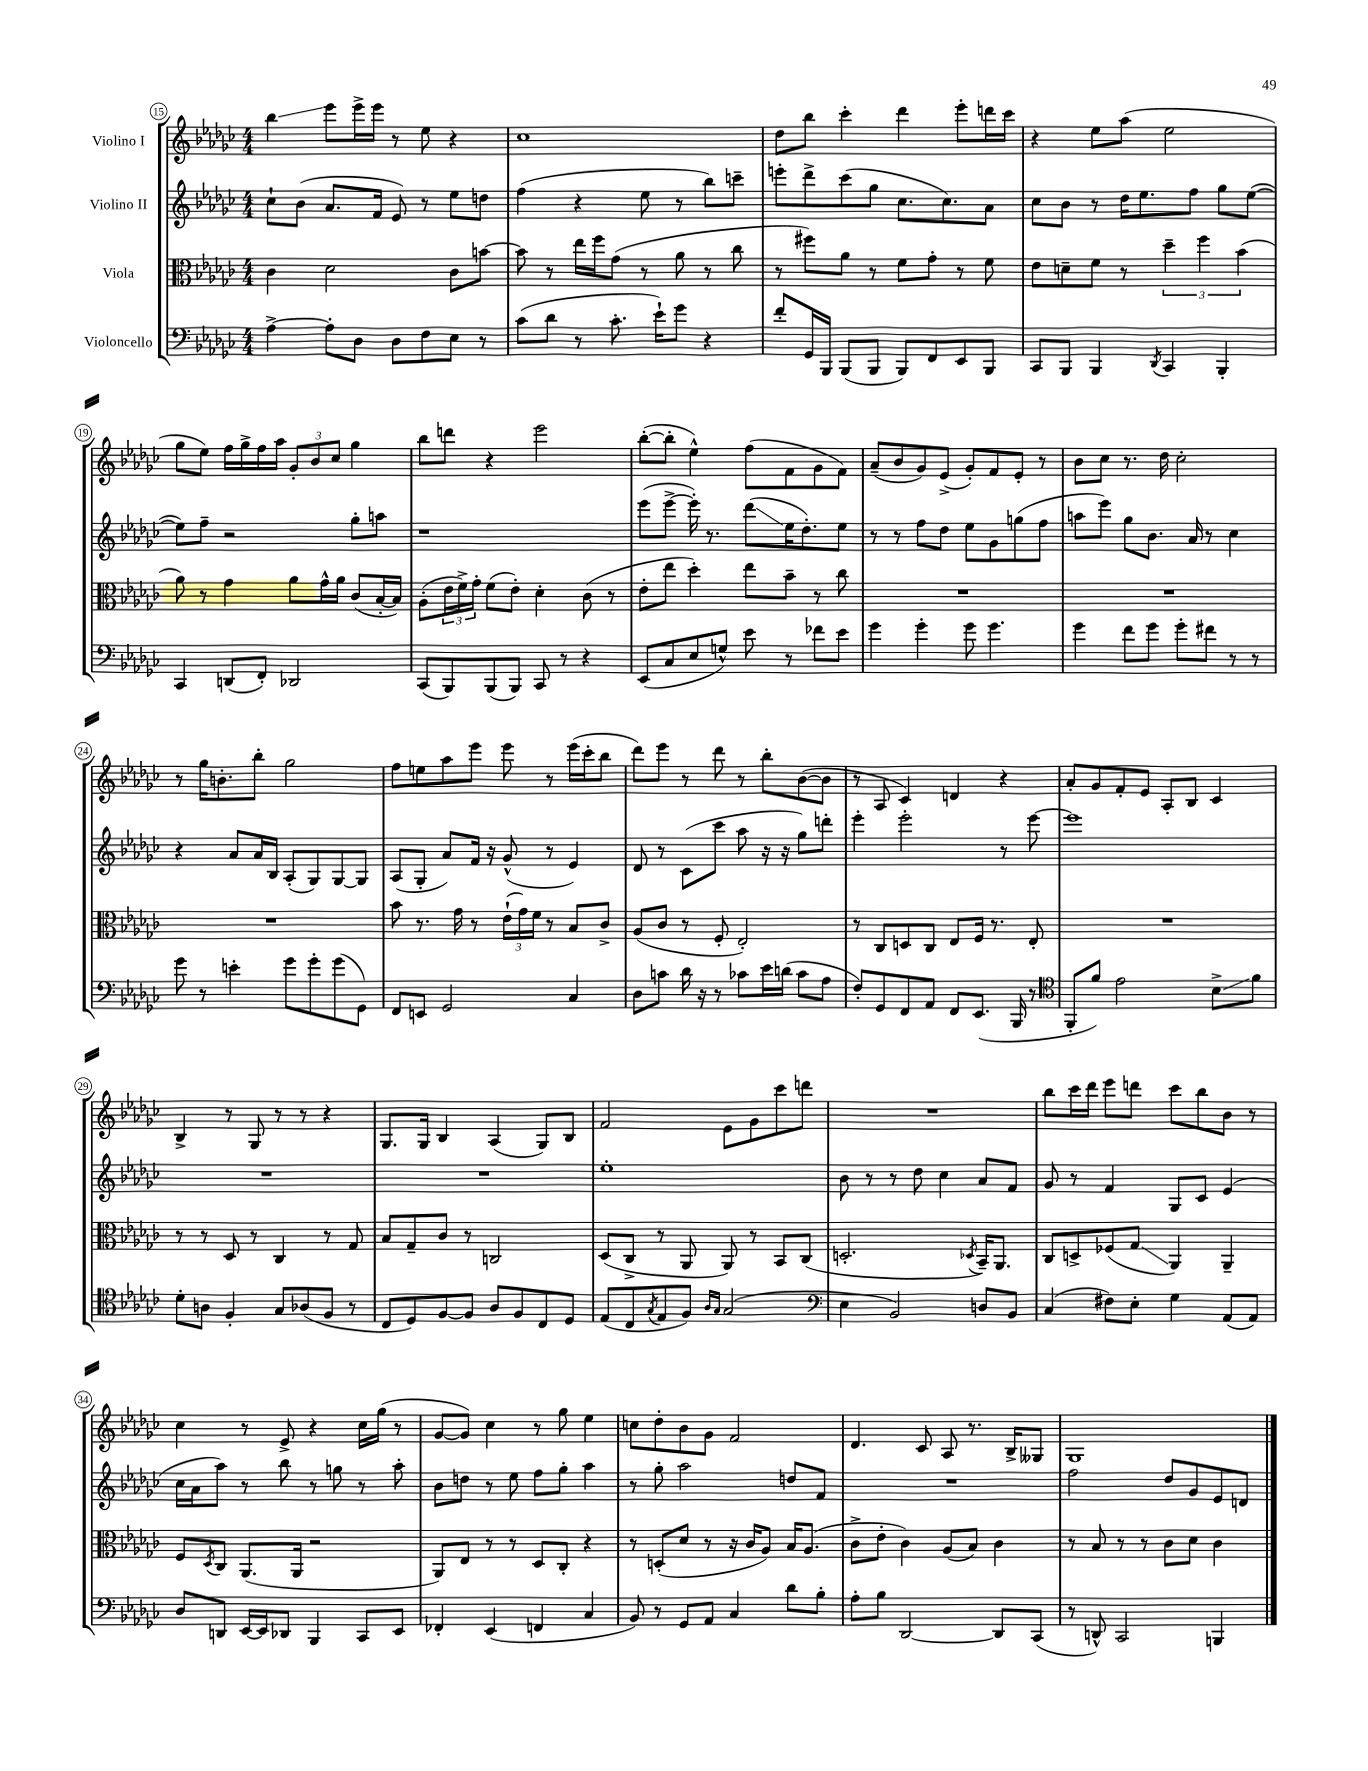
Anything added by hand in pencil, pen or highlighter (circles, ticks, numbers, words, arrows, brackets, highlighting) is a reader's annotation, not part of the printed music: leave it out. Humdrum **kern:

**kern	**kern	**kern	**kern
*staff4	*staff3	*staff2	*staff1
*clefF4	*clefC3	*clefG2	*clefG2
*k[b-e-a-d-g-c-]	*k[b-e-a-d-g-c-]	*k[b-e-a-d-g-c-]	*k[b-e-a-d-g-c-]
*M4/4	*M4/4	*M4/4	*M4/4
[4A-^\	4c-\	8cc-`\L	4bb-\
.	.	(8b-\J	.
8A-'\]L	2d-\	8.a-/L	8eee-\L
8D-\J	.	.	16eee-^\L
.	.	16f/Jk	16eee-\JJ
8D-\L	.	8e-/)	8r
8F\	.	8r	8ee-\
8E-\J	8c-\L	8ee-\L	4r
8r	[8b\J	8dd\J	.
=	=	=	=
(8c-\L	8b\]	(4ff\	1cc-
8d-\J	8r	.	.
8r	16ee-\LL	4r	.
.	16ff\J	.	.
8.c-'\	(8g-\J	.	.
.	8r	8ee-\	.
16e-`\LK)	.	.	.
8g-\J	8a-\	8r	.
4r	8r	8bb-\L)	.
.	8cc-\	8ccc~\J	.
=	=	=	=
8f'/L	8r	8eee'\L	8dd-\L
16GG-/L	8ff#\L)	8ddd-^\	8bb-\J
16BBB-/JJ	.	.	.
(8BBB-/L	8a-\J	(8ccc-\	4ccc-'\
8BBB-/J	8r	8gg-\J	.
8BBB-/L)	8f\L	8.cc-\L	4ddd-\
8FF/	8g-'\J	.	.
.	.	8.cc-\)	.
8EE-/	8r	.	8eee-'\L
8BBB-/J	8f\	8a-\J	16ddd\L
.	.	.	16ccc-\JJ
=	=	=	=
8CC-/L	8e-\L	8cc-\L	4r
8BBB-/J	8d~\	8b-\J	.
4BBB-/	8f\J	8r	8ee-\L
.	8r	16dd-\LK	(8aa-\J
.	.	8.ee-\	.
8qDD-/	.	.	.
4CC-/	6dd-~\	.	2ee-\
.	.	8ff\J	.
.	6ff\	.	.
4BBB-'/	.	8gg-\L	.
.	(6b-\	.	.
.	.	([8ee-\J	.
=	=	=	=
4CC-/	8a-\)	8ee-\]L)	8gg-\L
.	8r	8ff~\J	8ee-\J)
(8DD/L	4g-\	2r	16ff\LL
.	.	.	16gg-^\
8FF'/J)	.	.	16ff\
.	.	.	16aa-\JJ
2DD-/	8a-\L	.	12g-'/L
.	.	.	12b-/
.	16g-^^\L	.	.
.	.	.	12cc-/J
.	16a-\JJ	.	.
.	(8c-/L	8gg-'\L	4gg-\
.	[16B-'/L	8aa\J	.
.	16B-/]JJ)	.	.
=	=	=	=
(8CC-/L	(8A-'\L	1r	8bb-\L
8BBB-/)	24e-\L	.	8ddd\J
.	24f^\)	.	.
.	24g-'\JJ	.	.
(8BBB-/	(8f\L	.	4r
8BBB-/J)	8e-'\J)	.	.
8CC-/	4d-'\	.	2eee-\
8r	.	.	.
4r	(8c-\	.	.
.	8r	.	.
=	=	=	=
(8EE-/L	8e-'\L	(8eee-\L	([8bb-'\L
8C-/	8ee-\J	[8eee-^\J	8bb-'\]J
8E-/	4dd-'\)	16eee-'\])	4ee-^^\)
.	.	8.r	.
8G^^/J)	.	.	.
8e-\	8ee-\L	(8ddd-\L	(8ff\L
8r	8b-~\J	16ee-\K	8f\
.	.	8.dd-'\)	.
8f-\L	8r	.	8g-\
8e-\J	8cc-\	8ee-\J	8f\J)
=	=	=	=
4g-\	1r	8r	(8a-~/L
.	.	8r	8b-/
4g-'\	.	8ff\L	8g-/)
.	.	8dd-\J	(8e-^/J
8g-\	.	8ee-\L	8g-'/L)
4.g-\	.	8g-\	8f/
.	.	(8gg\	8e-'/J
.	.	8ff\J	8r
=	=	=	=
4g-\	1r	8aa\L	8b-\L
.	.	8eee-\J)	8cc-\J
8f\L	.	8gg-\L	8.r
8g-\J	.	8.b-\J	.
.	.	.	16dd-\
8g-'\L	.	.	2cc-'\
.	.	16a-/	.
8f#\J	.	8r	.
8r	.	4cc-\	.
8r	.	.	.
=	=	=	=
8g-\	1r	4r	8r
8r	.	.	16gg-\LK
.	.	.	8.b'\
4e'\	.	8a-/L	.
.	.	16a-/L	8bb-'\J
.	.	16B-/JJ	.
8g-\L	.	(8A-'/L	2gg-\
8g-'\	.	8G-/)	.
(8g-\	.	[8G-/	.
8GG-\J)	.	8G-/]J	.
=	=	=	=
8FF/L	8b-\	(8A-/L	8ff\L
8EE/J	8.r	8G-'/J	8ee\
2GG-/	.	8a-/L)	8aa-\
.	16g-\	.	.
.	8r	16f/Jk	8eee-\J
.	.	16r	.
.	(24e-`\LL	(8g-^^/	8eee-\
.	24g-\)	.	.
.	24f\JJ	.	.
.	8r	8r	8r
4C-/	8B-/L	4e-/)	(16eee-\LL
.	.	.	16ccc-'\J
.	8c-^/J	.	8bb-\J
=	=	=	=
8D-\L	(8A-/L	8d-/	8ddd-\L)
8c\J	8c-/J	8r	8eee-\J
16d-\	8r	(8c-\L	8r
16r	.	.	.
8r	8F'/	8ccc-\J	8ddd-\
8c-\L	2E-'/)	8aa-\	8r
16e-\L	.	16r	8bb-'\L
(16d\JJ	.	16r	.
8c-\L	.	8gg-\L)	([8b-\
8A-\J	.	8ddd'\J	8b-\]J
=	=	=	=
8F'/L)	8r	4eee-'\	8r
8GG-/	8C-/L	.	8A-/
8FF/	8D/	2eee-'\	4c-/)
8AA-/J	8C-/J	.	.
8FF/L	8E-/L	.	4d/
(8.EE-/J	16F/Jk	.	.
.	8.r	.	.
.	.	8r	4r
16BBB-/	.	.	.
8r	8E-'/	[8eee-\	.
=	=	=	=
*clefC4	*	*	*
8FF'/L	1r	1eee-]	8a-'/L
8f/J)	.	.	8g-/
2e-\	.	.	8f'/
.	.	.	8e-/J
.	.	.	8A-'/L
.	.	.	8B-/J
8B-^\L	.	.	4c-/
8f\J	.	.	.
=	=	=	=
8d-'\L	8r	1r	4B-^/
8A\J	8r	.	.
4F'/	8D-/	.	8r
.	8r	.	8G-/
8G-/L	4C-/	.	8r
(8A-/	.	.	8r
8F/J	8r	.	4r
8r	8G-/	.	.
=	=	=	=
8C-/L	8B-/L	1r	8.G-/L
8D-/)	8G-~/	.	.
.	.	.	16G-/Jk
[8F/	8c-/J	.	4B-/
8F/]J	8r	.	.
8A-/L	2C/	.	(4A-/
8F/	.	.	.
8C-/	.	.	8G-/L)
8D-/J	.	.	8B-/J
=	=	=	=
(8E-/L	(8D-/L	1ee-'	2f/
8C-/	8C-^/J	.	.
8qG-/	.	.	.
8E-/	8r	.	.
8F/J)	8AA-/	.	.
16qqA-/LL	.	.	.
16qqG-/JJ	.	.	.
(2G-/	8AA-/)	.	8e-\L
.	8r	.	8g-\
.	8BB-/L	.	8ccc-\
.	(8C-/J	.	8ddd\J
=	=	=	=
*clefF4	*	*	*
4E-\	2.D'/	8b-\	1r
.	.	8r	.
2BB-/)	.	8r	.
.	.	8dd-\	.
.	.	4cc-\	.
.	8qD-/	.	.
8D/L	16BB-~/LK)	8a-/L	.
.	8.AA-/J	.	.
8BB-/J	.	8f/J	.
=	=	=	=
(4C-/	8C-/L	8g-/	8bb-\L
.	8D^/	8r	16ccc-\L
.	.	.	16ddd-\JJ
8F#\L)	(8F-/	4f/	8eee-\L
8E-'\J	8G-/J	.	8ddd\J
4G-\	4AA-/)	8G-/L	8ccc-\L
.	.	8c-/J	8bb-\
(8AA-/L	4AA-~/	(4e-/	8b-\J
8AA-/J)	.	.	8r
=	=	=	=
8D-/L	8F/L	16cc-\LL	4cc-\
.	.	16a-\J	.
.	8qD-/	.	.
8DD/J	8C-/J	8aa-\J)	.
[16EE-/LL	(8.AA-/L	8r	8r
16EE-/]J	.	.	.
8DD-/J	.	8bb-\	8e-^/
.	16AA-/Jk	.	.
4BBB-/	2r	8r	4r
.	.	8gg\	.
8CC-/L	.	8r	16cc-\LL
.	.	.	(16gg-\JJ
8EE-/J	.	8aa-'\	8r
=	=	=	=
4FF-'/	8AA-/L)	8b-\L	[8g-/L
.	8E-/J	8dd\J	8g-/]J)
(4EE-/	8r	8r	4cc-\
.	8r	8ee-\	.
4FF/	8D-/L	8ff\L	8r
.	8C-'/J	8gg-'\J	8gg-\
4C-/	4r	4aa-\	4ee-\
=	=	=	=
8BB-/)	8r	8r	8cc\L
8r	(8D'/L	8gg-'\	8dd-'\
8GG-/L	8d-/J	2aa-\	8b-\
8AA-/J	8r	.	8g-\J
4C-/	16r	.	2f/
.	16c-/LK	.	.
.	8A-/J)	.	.
8d-\L	16B-/LK	8dd/L	.
.	(8.A-/J	.	.
8B-'\J	.	8f/J	.
=	=	=	=
8A-'\L	8c-^\L	1r	4.d-/
8B-\J	8e-'\J	.	.
[2DD-/	4c-\)	.	.
.	.	.	8c-/
.	(8A-/L	.	8A-/
.	8B-/J)	.	8.r
8DD-/]L	4c-\	.	.
.	.	.	16B-^/LK
(8CC-/J	.	.	8G--/J
=	=	=	=
8r	8r	2ff\	1G-
8DD^^/)	8B-/	.	.
2CC-/	8r	.	.
.	8r	.	.
.	8c-\L	8dd-/L	.
.	8d-\J	8g-/	.
4BBB/	4c-\	8e-/	.
.	.	8d/J	.
==	==	==	==
*-	*-	*-	*-
